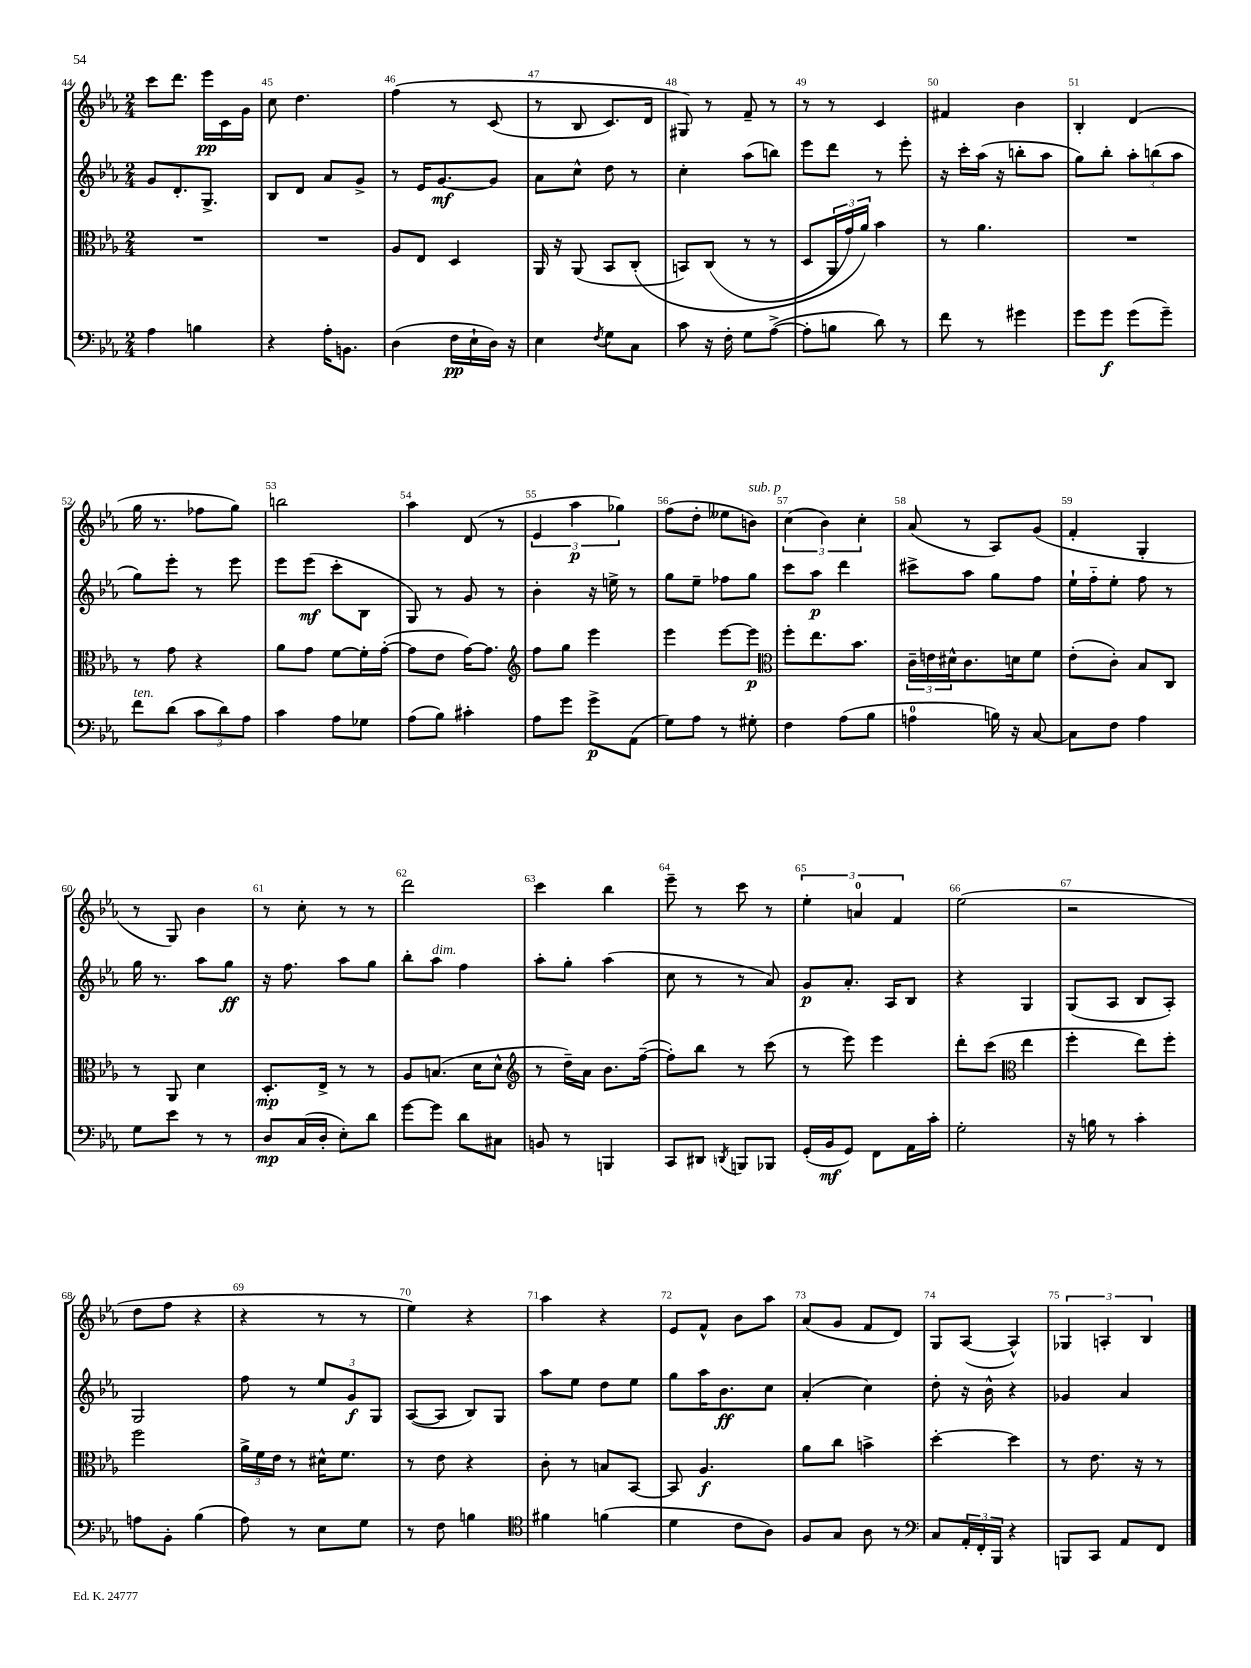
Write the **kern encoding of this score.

**kern	**kern	**kern	**kern
*staff4	*staff3	*staff2	*staff1
*clefF4	*clefC3	*clefG2	*clefG2
*k[b-e-a-]	*k[b-e-a-]	*k[b-e-a-]	*k[b-e-a-]
*M2/4	*M2/4	*M2/4	*M2/4
4A-	2r	8g	8ccc
.	.	8.d'	8.ddd
4B	.	.	.
.	.	8.G^	16eee-
.	.	.	16c
.	.	.	16g
=	=	=	=
4r	2r	8B-	8cc
.	.	8d	4.dd
16A-'	.	8a-	.
8.BB	.	.	.
.	.	8g^	.
=	=	=	=
(4D	8A-	8r	&(4ff
.	8E-	16e-	.
.	.	[8.g	.
16F	4D	.	8r
16E-`	.	.	.
16D)	.	8g]	(8c
16r	.	.	.
=	=	=	=
4E-	16AA-	8a-	8r
.	16r	.	.
.	(8AA-	8cc^^	8B-
8qF	.	.	.
8G	8BB-	8dd	8.c)
8C	&(8C'	8r	.
.	.	.	16d
=	=	=	=
8c	8BB)	4cc'	8G#&)
16r	(8C	.	8r
16F'	.	.	.
8G	8r	(8aa-	8f~
([8A-^	8r	8bb)	8r
=	=	=	=
8A-']	8D	8eee-	8r
8B	24AA-	8ddd	8r
.	24g)	.	.
.	24a-&)	.	.
8d)	4b-	8r	4c
8r	.	8eee-'	.
=	=	=	=
8f	8r	16r	4f#
.	.	16ccc'	.
8r	4.a-	(16aa-	.
.	.	16r	.
4g#	.	8bb'	4b-
.	.	8aa-	.
=	=	=	=
8g	2r	8gg)	4B-'
8g	.	8bb-'	.
(8g	.	12aa-'	(4d
.	.	(12bb	.
8g~)	.	.	.
.	.	12aa-	.
=	=	=	=
8f	8r	8gg)	16gg
.	.	.	8.r
(8d	8g	8eee-'	.
12c	4r	8r	8ff-
12d)	.	.	.
.	.	8eee-	8gg)
12A-	.	.	.
=	=	=	=
4c	8a-	8eee-	2bb
.	8g	(8eee-	.
8A-	[8f	8ccc'	.
8G-	16f']	8B-	.
.	([16g'	.	.
=	=	=	=
(8A-	8g]	8G)	4aa-
8B-)	8e-	8r	.
4c#'	[16g)	8g	(8d
.	8.g]	.	.
.	.	8r	8r
=	=	=	=
*	*clefG2	*	*
8A-	8ff	4b-'	6e-
8g	8gg	.	.
.	.	.	6aa-
8g^	4eee-	16r	.
.	.	16ee^	.
.	.	.	6gg-)
(8AA-	.	8r	.
=	=	=	=
8G)	4eee-	8gg	(8ff
8A-	.	8ee-~	8dd'
8r	[8eee-	8ff-	8ee--
8G#'	8eee-]	8gg	8b)
=	=	=	=
*	*clefC3	*	*
4F	8ff'	8ccc	(6cc
.	8.ee-	8aa-	.
.	.	.	6b-)
(8A-	.	4ddd	.
.	8.b-	.	.
.	.	.	6cc'
8B-	.	.	.
=	=	=	=
4A	24c~	8ccc#^	(8a-
.	24e	.	.
.	24d#^^	.	.
.	8.c	8aa-	8r
16B)	.	8gg	8A-)
16r	16d	.	.
[8C	8f	8ff	(8g
=	=	=	=
8C]	(8e-'	16ee-`	4f'
.	.	16ff'~	.
8F	8c')	8ee-'	.
4A-	8B-	8ff	4G'
.	8C	8r	.
=	=	=	=
8G	8r	16gg	8r
.	.	8.r	.
8e-	8AA-	.	8G)
8r	4d	8aa-	4b-
8r	.	8gg	.
=	=	=	=
8D	8.D'	16r	8r
.	.	8.ff	.
(16C	.	.	8cc'
16D'	16E-^	.	.
8E-')	8r	8aa-	8r
8d	8r	8gg	8r
=	=	=	=
[8g	8A-	8bb-'	2ddd
8g]	(8.B	8aa-	.
8d	.	4ff	.
.	16d	.	.
8C#	8d^^	.	.
=	=	=	=
*	*clefG2	*	*
8BB	8r	8aa-'	4ccc
8r	16dd~)	8gg'	.
.	16a-	.	.
4BBB	8.b-	(4aa-	4bb-
.	([16ff~	.	.
=	=	=	=
8CC	8ff'])	8cc	8eee-~
8DD#	8bb-	8r	8r
8qDD	.	.	.
8BBB	8r	8r	8ccc
8BBB-	(8ccc	8a-)	8r
=	=	=	=
(16GG'	8r	8g	6ee-'
16BB-	.	.	.
8GG)	8eee-)	8.a-'	.
.	.	.	6a
8FF	4eee-	.	.
.	.	16A-	.
.	.	.	6f
16AA-	.	8B-	.
16c'	.	.	.
=	=	=	=
2G'	8ddd'	4r	(2ee-
.	(8ccc	.	.
*	*clefC3	*	*
.	4ee-	4G	.
=	=	=	=
16r	4ff'	(8G	2r
16B	.	.	.
8r	.	8A-	.
4c'	8ee-)	8B-	.
.	8ff'	8A-')	.
=	=	=	=
8A	2ff	2G	8dd
8BB-'	.	.	8ff
(4B-	.	.	4r
=	=	=	=
8A-)	24a-^	8ff	4r
.	24f	.	.
.	24e-	.	.
8r	8r	8r	.
8E-	16d#^^	12ee-	8r
.	8.f	.	.
.	.	12g	.
8G	.	.	8r
.	.	12G	.
=	=	=	=
8r	8r	([8A-	4ee-)
8F	8e-	8A-]	.
4B	4r	8B-)	4r
.	.	8G	.
=	=	=	=
*clefC4	*	*	*
4f#	8c'	8aa-	4aa-
.	8r	8ee-	.
(4f	8B	8dd	4r
.	[8BB-	8ee-	.
=	=	=	=
4d	8BB-]	8gg	8e-
.	4.A-	16aa-	8f^^
.	.	8.b-	.
8c	.	.	8b-
8A-)	.	8cc	8aa-
=	=	=	=
8F	8a-	(4a-'	(8a-
8G	8cc	.	8g
8A-	4b^	4cc)	8f
8r	.	.	8d)
=	=	=	=
*clefF4	*	*	*
8C	[4dd'	8dd'	8G
24AA-'	.	16r	([8A-
24FF'	.	.	.
.	.	16b-^^	.
24BBB-	.	.	.
4r	4dd]	4r	4A-^^])
=	=	=	=
8BBB	8r	4g-	6G-
8CC	8.e-	.	.
.	.	.	6A'
8AA-	.	4a-	.
.	16r	.	.
.	.	.	6B-
8FF	8r	.	.
==	==	==	==
*-	*-	*-	*-
